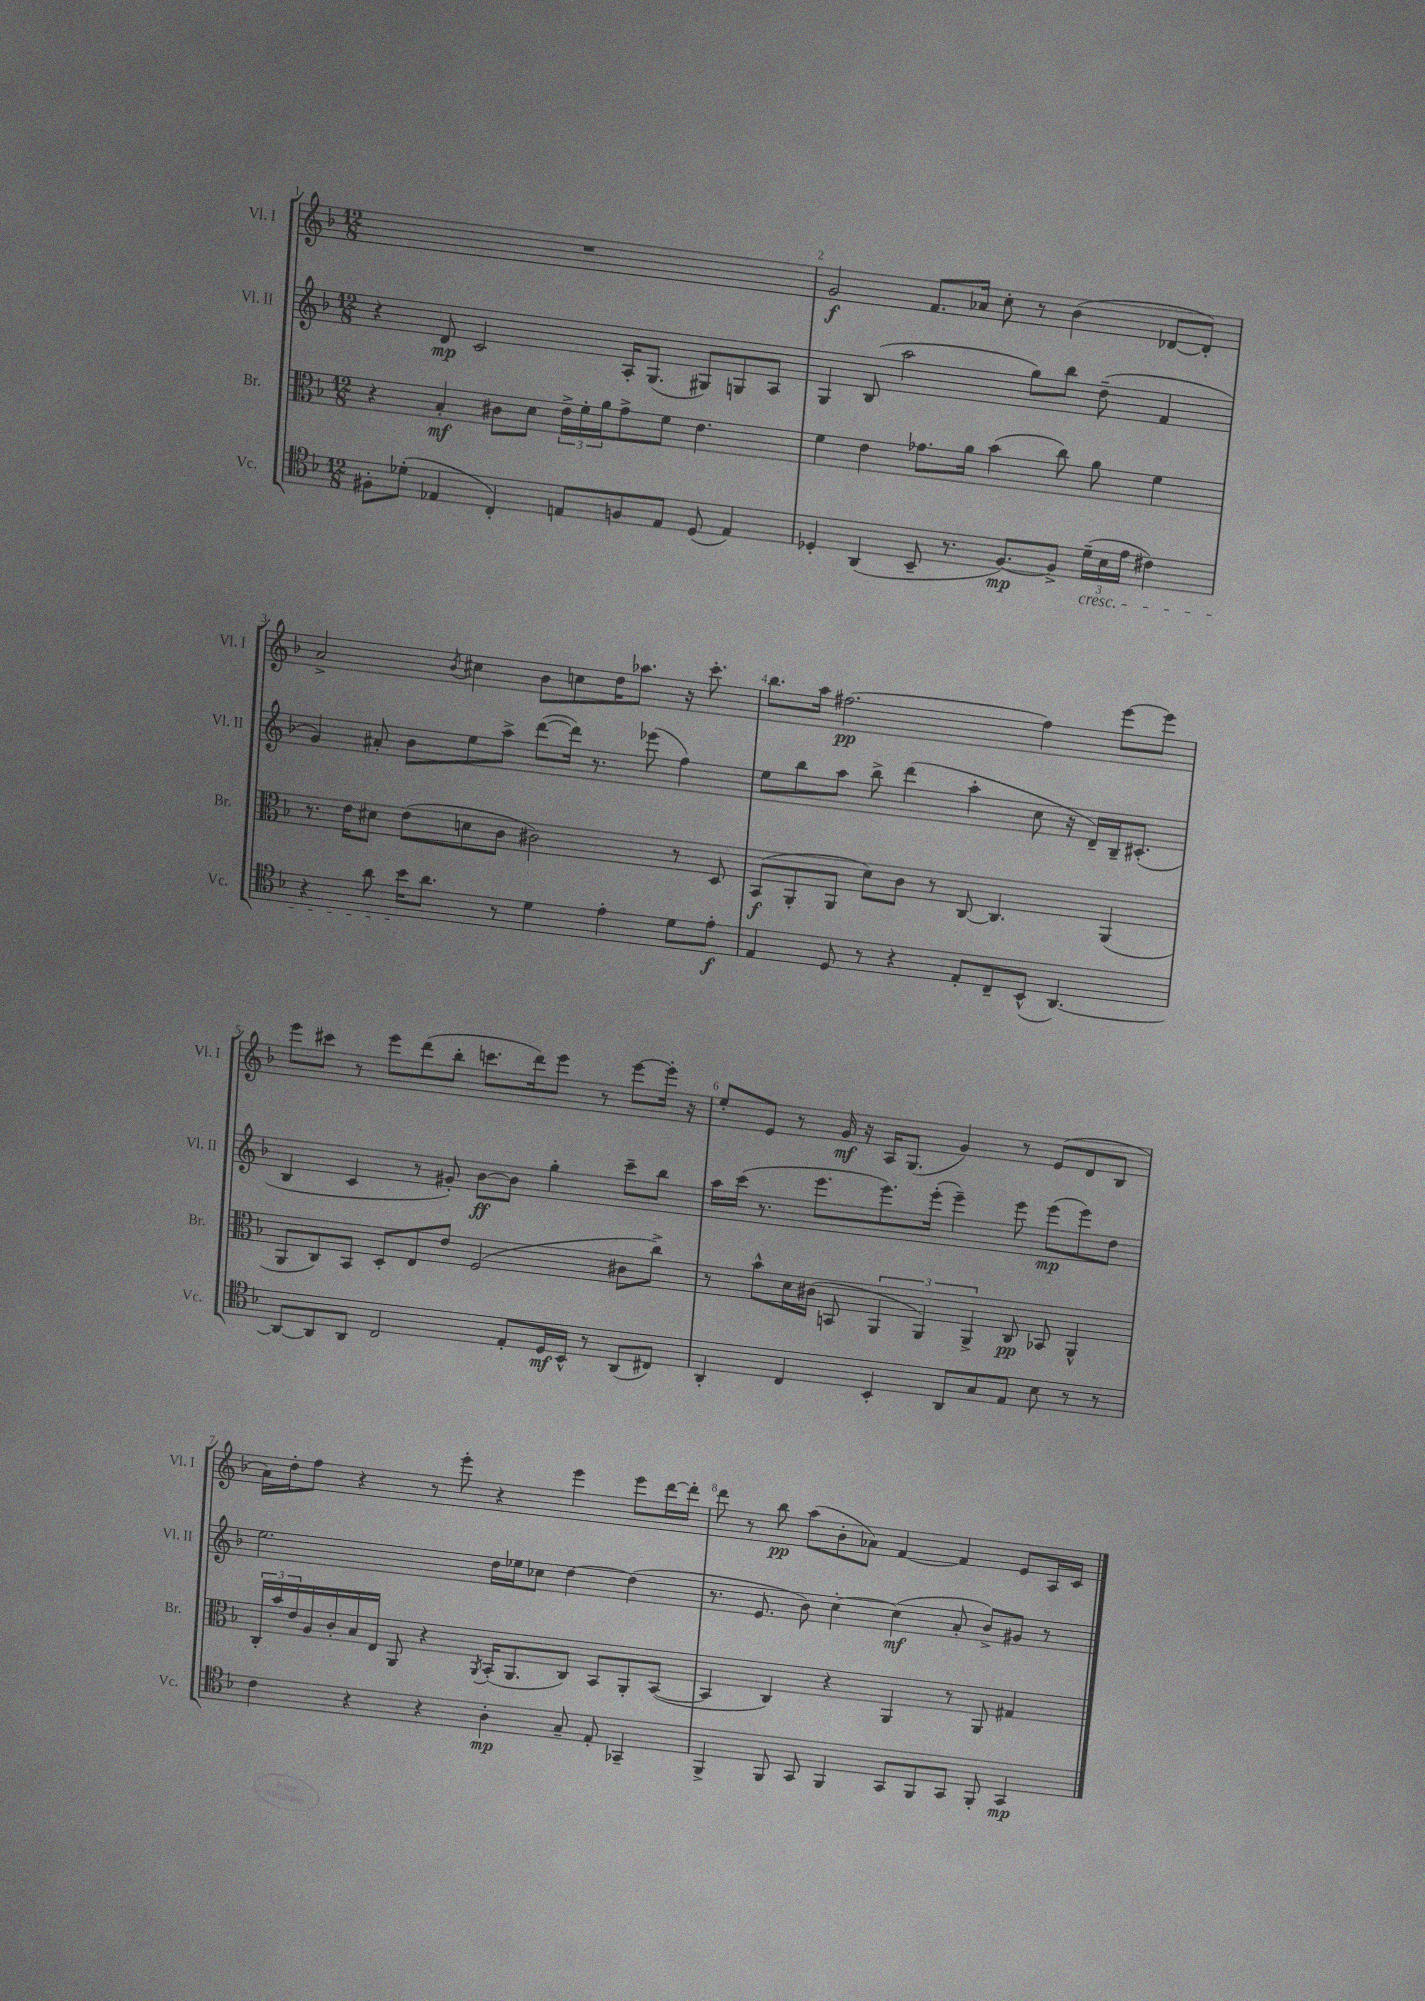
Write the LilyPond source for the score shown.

<<
\new StaffGroup <<
\new Staff = "s0" \with { instrumentName = "Vl. I" shortInstrumentName = "Vl. I" } {
    \clef treble \key f \major \numericTimeSignature \time 12/8
    R1. |
    g'2\f f'8. aes'16 c''8-. r8 bes'4( des'8~ des'8-.) |
    a'2-> \acciaccatura { bes'8 } cis''4 bes'8 c''8 d''16 aes''8. r16 c'''8.-. |
    bes''8. a''16 fis''2.~\pp fis''4 e'''8~ e'''8 |
    e'''8 cis'''8 r8 e'''8 d'''8( bes''8-. c'''8. d'''16) e'''8 r8 e'''8~ e'''16-. r16 |
    e''8-. e'8 r8 g'16\mf r16 a16 g8.( g'4) r8 e'8( d'8 bes8 |
    a'16) d''16-. f''8 r4 r8 e'''8-. r4 e'''4 e'''8 d'''16~ d'''16-. |
    d'''8 r8 bes''8\pp a''8( bes'8-. aes'8) f'4~ f'4 e'8 a16 c'16 \bar "|." |
}
\new Staff = "s1" \with { instrumentName = "Vl. II" shortInstrumentName = "Vl. II" } {
    \clef treble \key f \major \numericTimeSignature \time 12/8
    r4 d'8\mp c'2 a16-. g8.( gis8) g8 a8 |
    g4 bes8( a''2 g''8) bes''8 d''8--( f'4 |
    g'4) ais'8-. bes'8 e''8 a''8-> d'''8~( d'''16) r8. ees'''8( f''4) |
    e''8 bes''8 a''8 bes''8-> d'''4( a''4-. c''8 r16 d'16--) bes16-- cis'8.-.( |
    bes4 c'4 r8 gis'8-.) bes'8~\ff bes'8 g''4-. c'''8-- bes''8 |
    a''16 c'''16( r8. e'''8. e'''8.) e'''16-.( e'''4--) e'''8 e'''8\mp( e'''8) d''8 |
    e''2. d''16 ees''16 ces''8 d''4~ d''4( |
    r8. e'8. bes'8) c''4~-. c''4\mf( a'8-. bes'8->) gis'8 r8 \bar "|." |
}
\new Staff = "s2" \with { instrumentName = "Br." shortInstrumentName = "Br." } {
    \clef alto \key f \major \numericTimeSignature \time 12/8
    r4 bes4-.\mf cis'8 d'8 \tuplet 3/2 { e'16-> f'16-. a'16 } g'8-> f'8 e'4. |
    f'4 e'4 ges'8. a'16 bes'4( c''8) a'8 f'4 |
    r8. e'16 dis'8 e'8( d'8 c'8 cis'2) r8 d8 |
    bes,8\f( a,8-. a,8 d'8) c'8 r8 c8~ c4. a,4( |
    a,8 c8) bes,8 d8-. e8 e'8 f2( cis'8 c''8->) |
    r8 bes'8-^ d'16 cis'16( b,8 \tuplet 3/2 { a,4 a,4) a,4-> } c8\pp bes,8 a,4-^ |
    \tuplet 3/2 { c16-. bes'16 e'16 } a16 c'16-. bes16 e16 a,8 r4 \acciaccatura { a,8 } bes,16-.( a,8. c8) bes,8 a,8-. bes,8~( |
    bes,4 c4) r4 a,4 r8 a,8 gis4 \bar "|." |
}
\new Staff = "s3" \with { instrumentName = "Vc." shortInstrumentName = "Vc." } {
    \clef tenor \key f \major \numericTimeSignature \time 12/8
    fis8-. des'8-.( ees4 c4-.) e8 f8 e8 d8( e4) |
    des4-. a,4( bes,8-- r8. f8.~\mp) f8-> \tuplet 3/2 { d'16--\cresc( bes16 e'16 } cis'4) |
    r4 a'8 bes'16\! a'8. r8 d'4 e'4-. d'8 e'8-.\f |
    e4 d8 r8 r4 e8-. c8-- bes,8-^( a,4.~) |
    a,8~ a,8 a,8 c2 e8-. d16\mf bes,16-^ r8 a,8( cis8) |
    a,4-. c4 bes,4-. a,8 g8 e8 bes8 r8 r8 |
    c'4 r4 r4 a4-.\mp g8-- e8-. ges,4-- |
    f,4-> f,8 g,8 f,4 g,8 f,8 g,8 f,8-. g,4\mp \bar "|." |
}
>>
>>
\layout { \context { \Score \override BarNumber.break-visibility = ##(#f #t #t) barNumberVisibility = #all-bar-numbers-visible } }
